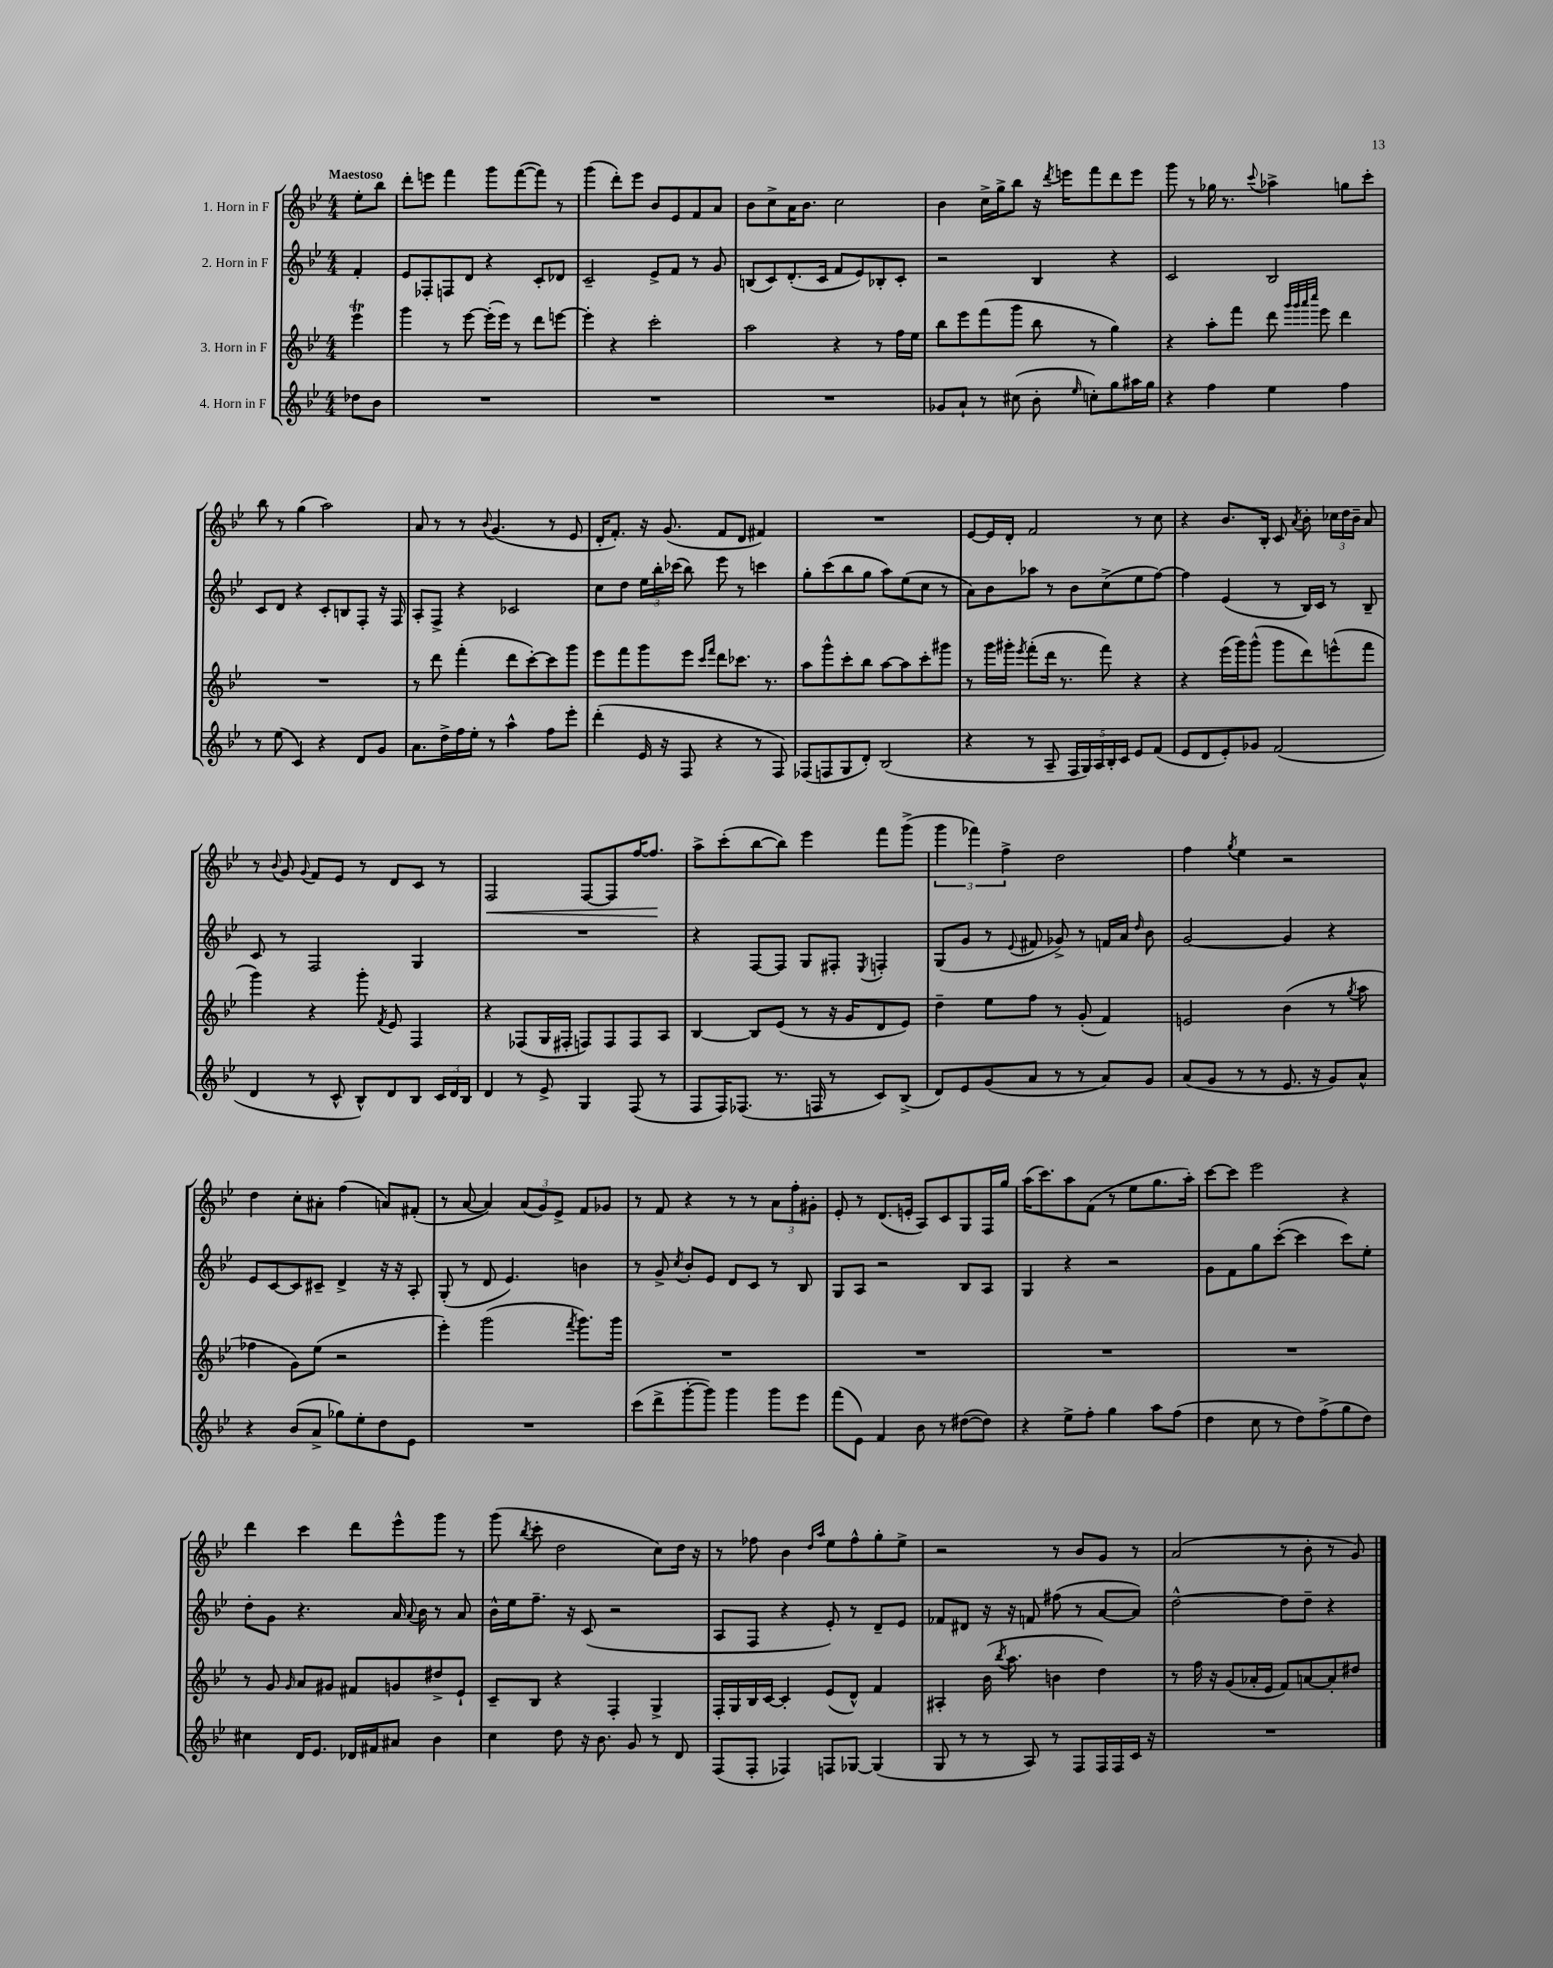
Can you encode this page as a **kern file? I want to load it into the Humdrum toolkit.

**kern	**kern	**kern	**kern
*staff4	*staff3	*staff2	*staff1
*clefG2	*clefG2	*clefG2	*clefG2
*k[b-e-]	*k[b-e-]	*k[b-e-]	*k[b-e-]
*M4/4	*M4/4	*M4/4	*M4/4
8dd-\L	4eee-\	4f'/	8ee-'\L
8b-\J	.	.	8bb-\J
=	=	=	=
1r	4ggg\	8e-/L	8ddd'\L
.	.	8F-'/	8eee\J
.	8r	8F/	4fff\
.	[8eee-\	8d/J	.
.	(16eee-'\]LL	4r	8ggg\L
.	16eee-\JJ)	.	.
.	8r	.	([8fff\
.	8ddd\L	8c'/L	8fff\]J)
.	[8eee\J	8d-/J	8r
=	=	=	=
1r	4eee'\]	2c~/	(4ggg\
.	4r	.	8ddd'\L)
.	.	.	8eee-\J
.	2ccc'\	8e-^/L	8b-/L
.	.	8f/J	8e-/
.	.	8r	8f/
.	.	8g/	8a/J
=	=	=	=
1r	2aa\	(8B/L	8b-\L
.	.	8c/)	8cc^\
.	.	(8.d'/	16a\K
.	.	.	8.b-\J
.	.	16c/Jk	.
.	4r	8f/L	2cc\
.	.	8e-/)	.
.	8r	8B-'/	.
.	16ff\LL	8c'/J	.
.	16ee-\JJ	.	.
=	=	=	=
8g-/L	8bb-\L	2r	4b-\
8a`/J	8eee-\	.	.
8r	(8fff\	.	16cc^\LL
.	.	.	16gg^\J
(8cc#\	8ggg\J	.	8bb-\J
8b-'\	8bb-\	4B-/	16r
.	.	.	8qddd/
.	.	.	16eee\LK
16qqee-/	.	.	.
8cc'\L)	8r	.	8fff\
8gg\	4gg\)	4r	8ddd\
16aa#\L	.	.	8eee\J
16gg\JJ	.	.	.
=	=	=	=
4r	4r	2c/	8ggg\
.	.	.	8r
4ff\	8aa'\L	.	16gg-\
.	.	.	8.r
.	8fff\J	.	.
.	.	.	8qqccc/
4ee-\	8ddd\	2B-/	4aa-^\
.	32qqggg/LLL	.	.
.	32qqggg/	.	.
.	32qqaaa/	.	.
.	32qqcccc/JJJ	.	.
.	8eee-\	.	.
4ff\	4ddd\	.	8gg\L
.	.	.	8ccc'\J
=	=	=	=
8r	1r	8c/L	8bb-\
(8ee-\	.	8d/J	8r
4c/)	.	4r	(4gg\
4r	.	8c'/L	2aa\)
.	.	8B/	.
8d/L	.	8F'/J	.
8g/J	.	16r	.
.	.	16F/	.
=	=	=	=
8.a\L	8r	8A'/L	8a/
.	8ddd\	8F^/J	8r
16dd^\L	.	.	.
16ff\	(4fff'\	4r	8r
16ee-'\JJ	.	.	.
.	.	.	8qqb-/
8r	.	.	(4.g/
4aa^^\	8ddd\L	2c-/	.
.	[8ccc'\)	.	.
8ff\L	8ccc\]	.	8r
8eee-'\J	8ggg\J	.	8e-/
=	=	=	=
(4ddd'\	8eee-\L	8cc\L	16d'/LK
.	.	.	8.f'/J)
.	8fff\	8dd\J	.
16e-/	8ggg\	24ee-\LL	16r
.	.	24bb-'\	.
16r	.	.	(8.g/
.	.	(24ccc-\JJ	.
8F/	8eee-\J	8bb-\)	.
.	16qqccc/LL	.	.
.	16qqfff/JJ	.	.
4r	8ddd\L	8eee-\	8f/L
.	8.ccc-\J	8r	8d/J
8r	.	4ccc\	4f#/)
.	8.r	.	.
8F/)	.	.	.
=	=	=	=
(8F-/L	8aa\L	8gg'\L	1r
8F/	8ggg^^\	(8ccc\	.
8G/	8ccc'\	8bb-\	.
8d'/J)	8bb-\J	8gg\J	.
(2B-/	[8aa\L	8aa\L)	.
.	8aa\]	(8ee-\	.
.	8ccc'\	8cc\J	.
.	8ggg#\J	8r	.
=	=	=	=
4r	8r	8a\L)	[8e-/L
.	16ggg\LL	8b-\	16e-/]L
.	16ggg#'\JJ	.	16d'/JJ
.	8qeee-/	.	.
8r	(8fff'\L	8aa-\J	2f/
8A~/	16ddd\Jk	8r	.
.	8.r	.	.
20F/LL	.	8b-\L	.
20G/)	.	.	.
20A/	.	.	.
.	8fff\)	(8cc^\	.
20B-'/	.	.	.
20c/JJ	.	.	.
8e-/L	4r	8ee-\	8r
(8f/J	.	[8ff\J)	8cc\
=	=	=	=
8e-/L	4r	4ff\]	4r
8d/	.	.	.
8e-'/)	(16eee-\LL	(4e-/	8.b-/L
.	16ggg\J)	.	.
8g-/J	(8ggg^^\J	.	.
.	.	.	16B-'/Jk
(2f/	8ggg\L	8r	8c/
.	.	.	8qa/
.	8ddd\)	16B-/LL)	8b-'\
.	.	16c/JJ	.
.	(8eee^^\	8r	24cc-\LL
.	.	.	24dd\
.	.	.	24b-~\JJ
.	8fff\J	8B-~/	8a/
=	=	=	=
4d/	4ggg\)	8c/	8r
.	.	.	8qqb-/
.	.	8r	8g/
.	.	.	8qqg/
8r	4r	2F/	8f/L
8c^^/	.	.	8e-/J
8B-^^/L)	8ggg'\	.	8r
.	8qf/	.	.
8d/	8e-/	.	8d/L
8B-/J	4F/	4G/	8c/J
24c/LL	.	.	8r
24d/	.	.	.
24B-/JJ	.	.	.
=	=	=	=
4d/	4r	1r	2F/
8r	(8F-/L	.	.
8e-^/	16G/L	.	.
.	16F#'/JJ	.	.
4G/	8F/L)	.	[8F/L
.	8F/	.	8F/]
(8F/	8F/	.	[16ff/K
.	.	.	8.ff/]J
8r	8A/J	.	.
=	=	=	=
8F/L	[4B-/	4r	8aa^\L
16F/K)	.	.	(8ccc'\
(8.F-/J	.	.	.
.	8B-/]L	[8F/L	[8bb-\
8.r	(8e-/J	8F/]J	8bb-\]J)
.	8r	8G/L	4eee-\
16F/	.	.	.
8r	16r	8F#'/J	.
.	16g/LK	.	.
.	.	8qE-/	.
8c/L)	8d/	4F'/	8fff\L
(8B-^/J	8e-/J)	.	(8ggg^\J
=	=	=	=
8d/L)	4dd~\	(8G/L	6ggg\
8e-/	.	8g/J	.
.	.	.	6fff-\)
(8g/	8ee-\L	8r	.
.	.	.	6ff^\
.	.	8qqe-/	.
8a/J	8ff\J	8f#/	.
8r	8r	8g-^/)	2dd\
8r	(8g'/	8r	.
8a/L)	4f/)	16f/LL	.
.	.	16a/JJ	.
.	.	16qqdd/	.
8g/J	.	8b-\	.
=	=	=	=
(8a/L	2e/	[2g/	4ff\
8g/J	.	.	.
.	.	.	8qgg/
8r	.	.	4ee-\
8r	.	.	.
8.e-/	(4b-\	4g/]	2r
16r	.	.	.
8g/L)	8r	4r	.
.	8qgg/	.	.
8a^^/J	8aa\	.	.
=	=	=	=
4r	4ff-\	8e-/L	4dd\
.	.	[8c/	.
(8b-/L	8g\L)	8c/]	8cc'\L
8a^/J	(8ee-\J	8c#~/J	8a#'\J
8gg-\L)	2r	4d^/	(4ff\
8ee-'\	.	.	.
8dd\	.	16r	8a/L)
.	.	16r	.
8e-\J	.	8A'/	(8f#'/J
=	=	=	=
1r	4eee-'\)	(8G'/	8r
.	.	8r	[8a/
.	(2ggg\	8d/	4a/])
.	.	4.e-/)	.
.	.	.	(12a/L
.	.	.	12g/)
.	.	.	12e-^/J
.	8qfff/	.	.
.	8.ggg\L)	4b\	8f/L
.	.	.	8g-/J
.	16ggg\Jk	.	.
=	=	=	=
(8ccc\L	1r	8r	8r
8ddd^\	.	8g^/	8f/
.	.	8qcc/	.
[8ggg'\	.	8b-'/L	4r
8ggg\]J)	.	8e-/J	.
4ggg\	.	8d/L	8r
.	.	8c/J	8r
8ggg\L	.	8r	12a\L
.	.	.	12ff'\
8eee-\J	.	8B-/	.
.	.	.	12g#'\J
=	=	=	=
(8fff\L	1r	8G/L	8e-'/
8e-\J)	.	8A/J	8r
4f/	.	2r	(8.d/L
.	.	.	16e'/Jk
8b-\	.	.	8A/L)
8r	.	.	8c/
([8dd#\L	.	8B-/L	8G/
8dd#\]J)	.	8A/J	16F/L
.	.	.	16gg/JJ
=	=	=	=
4r	1r	4G/	(16aa\LK
.	.	.	8.ccc\)
8ee-^\L	.	4r	8aa\
8ff'\J	.	.	(8f\J
4gg\	.	2r	8r
.	.	.	8ee-\L
8aa\L	.	.	8.gg\
(8ff\J	.	.	.
.	.	.	16aa'\Jk)
=	=	=	=
4dd\	1r	8g\L	[8ccc\L
.	.	8f\	8ccc\]J
8cc\	.	8gg\	2eee-\
8r	.	([8ccc'\J	.
8dd\L)	.	4ccc\]	.
(8ff^\	.	.	.
8gg\	.	8ccc\L)	4r
8dd\J)	.	8ee-'\J	.
=	=	=	=
4cc#\	8r	8dd'\L	4ddd\
.	8g/	8g\J	.
.	16qqg/	.	.
16d/LK	8a/L	4.r	4ccc\
8.e-/J	.	.	.
.	8g#/J	.	.
16d-/LL	8f#/L	.	8ddd\L
16f#/J	.	.	.
8a#/J	8g/	16a/	8eee-^^\
.	.	8qqa/	.
.	.	16b-\	.
4b-\	8dd#^/	8r	8ggg\J
.	8e-`/J	8a/	8r
=	=	=	=
4cc\	8c~/L	16b-^^\LL	(8ggg\
.	.	16ee-\J	.
.	.	.	8qbb-/
.	8B-/J	8.ff~\J	8ccc'\
8dd\	4r	.	2dd\
.	.	16r	.
16r	.	(8c/	.
8.b-\	.	.	.
.	4F'/	2r	.
8g/	.	.	.
8r	4G^/	.	8cc\L)
8d/	.	.	16dd\Jk
.	.	.	16r
=	=	=	=
(8F/L	16F'/LL	8A/L	8r
.	16G/	.	.
8F'/J	16B-/	8F/J	8ff-\
.	[16c/JJ	.	.
4F-/)	4c'/]	4r	4b-\
.	.	.	16qqdd/LL
.	.	.	16qqaa/JJ
8F/L	(8e-/L	8e-'/)	8ee-\L
[8G-/J	8d^^/J)	8r	8ff-^^\
(4G-/]	4f/	8d~/L	8gg'\
.	.	8e-/J	8ee-^\J
=	=	=	=
8G/	4A#'/	8f-/L	2r
8r	.	8d#/J	.
8r	(16b-\	16r	.
.	8qbb-/	.	.
.	8.aa\	16r	.
8A/)	.	8f/	.
8r	4b\	(8ff#\	8r
8F/L	.	8r	8b-/L
16F/L	4dd\)	[8a/L	8g/J
16F/	.	.	.
16c/JJ	.	8a/]J)	8r
16r	.	.	.
=	=	=	=
1r	8r	[2dd^^\	(2a/
.	16ff\	.	.
.	16r	.	.
.	(8g/L	.	.
.	16a-'/L	.	.
.	16e-/JJ	.	.
.	8f/L)	8dd\]L	8r
.	[8a/	8dd~\J	8b-'\
.	8a'/]	4r	8r
.	8dd#/J	.	8g/)
==	==	==	==
*-	*-	*-	*-
